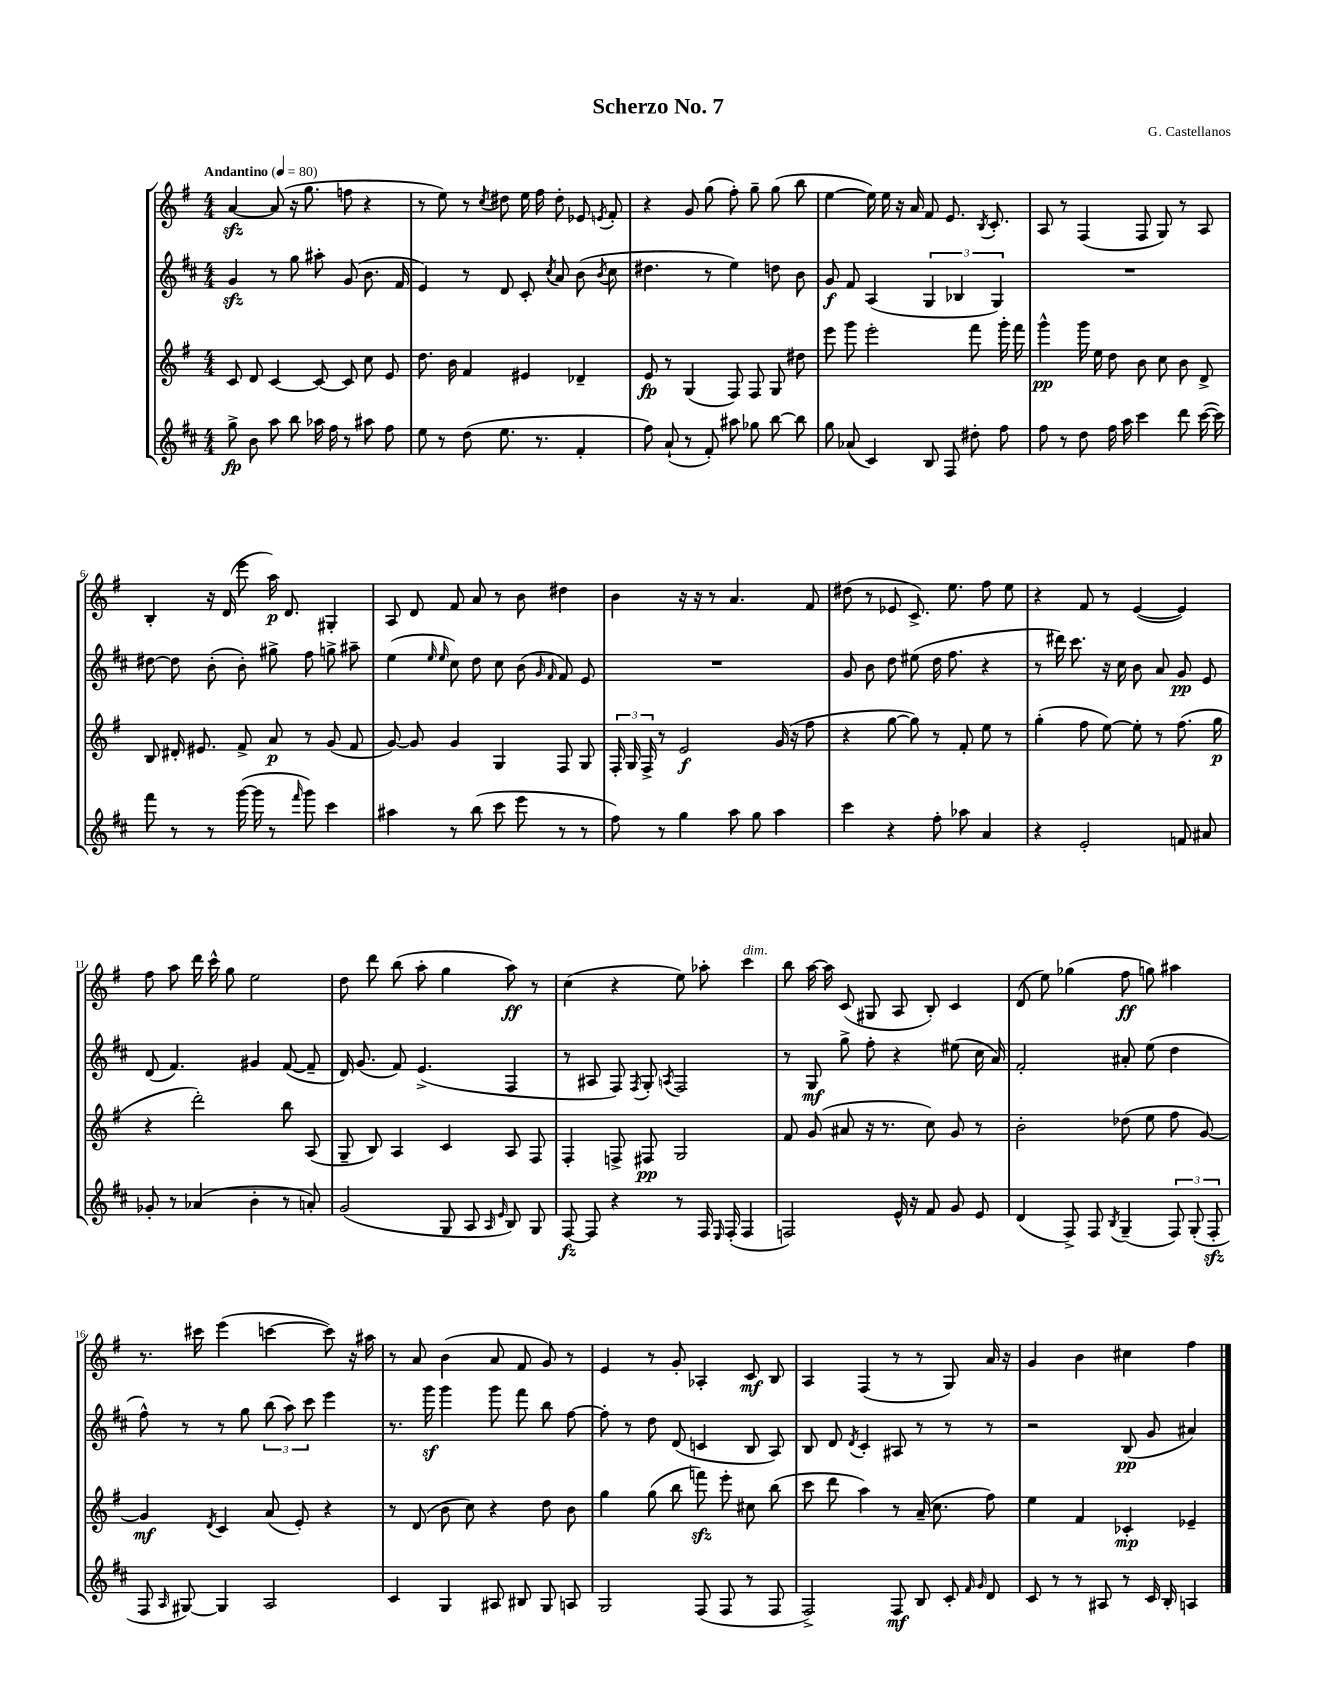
\header { title = "Scherzo No. 7" composer = "G. Castellanos" }
<<
\new StaffGroup <<
\new Staff = "s0" {
    \clef treble \key g \major \numericTimeSignature \time 4/4 \tempo "Andantino" 4 = 80
    \autoBeamOff a'4~\sfz a'8( r16 g''8. f''8 r4 |
    r8 e''8) r8 \acciaccatura { c''8 } dis''8 e''16 fis''16 dis''8-. ees'8 \acciaccatura { e'8 } fis'8-. |
    r4 g'8 g''8( fis''8-.) g''8-- g''8( b''8 |
    e''4~ e''16) e''16 r16 a'16 fis'8 e'8. \acciaccatura { b8 } c'8.-. |
    a8 r8 fis4( fis8 g8) r8 a8 |
    b4-. r16 d'16( e'''8 a''16\p) d'8. gis4-. |
    a8 d'8 fis'8 a'8 r8 b'8 dis''4 |
    b'4 r16 r16 r8 a'4. fis'8 |
    dis''8( r8 ees'8 c'8.->) e''8. fis''8 e''8 |
    r4 fis'8 r8 e'4~( e'4) |
    fis''8 a''8 d'''16 c'''16-^ g''8 e''2 |
    d''8 d'''8 b''8( a''8-. g''4 a''8\ff) r8 |
    c''4( r4 e''8) aes''8-. c'''4^\markup { \italic "dim." } |
    b''8 a''16~ a''16 c'8( gis8 a8 b8-.) c'4 |
    d'8( e''8) ges''4( fis''8\ff g''8) ais''4 |
    r8. cis'''16 e'''4( c'''4~ c'''8) r16 ais''16 |
    r8 a'8 b'4( a'8 fis'8 g'8) r8 |
    e'4 r8 g'8-. aes4-. c'8\mf b8 |
    a4 fis4( r8 r8 g8) a'16 r16 |
    g'4 b'4 cis''4 fis''4 \bar "|." |
}
\new Staff = "s1" {
    \clef treble \key d \major \numericTimeSignature \time 4/4
    \autoBeamOff g'4\sfz r8 g''8 ais''8-. g'8( b'8. fis'16 |
    e'4) r8 d'8 cis'8-. \acciaccatura { cis''8 } a'8 b'8( \acciaccatura { b'8 } cis''8 |
    dis''4. r8 e''4) d''8 b'8 |
    g'8\f fis'8 a4( \tuplet 3/2 { g4 bes4 g4) } |
    R1 |
    dis''8~ dis''8 b'8-.( b'8-.) gis''8-> fis''8 g''8-> ais''8-- |
    e''4( \grace { e''16 e''16 } cis''8) d''8 cis''8 b'8( \grace { g'16 fis'16 } fis'8) e'8 |
    R1 |
    g'8 b'8 d''8 eis''8( d''16 fis''8. r4 |
    r8 dis'''16) cis'''8. r16 cis''16 b'8 a'8 g'8\pp e'8 |
    d'8( fis'4.) gis'4 fis'8~( fis'8-- |
    d'16) g'8.( fis'8) e'4.->( fis4 |
    r8 ais8 fis8) \acciaccatura { fis8 } g8-. \acciaccatura { a8 } fis2 |
    r8 g8\mf g''8-> fis''8-. r4 eis''8( cis''16 a'16) |
    fis'2-. ais'8-. e''8( d''4 |
    fis''8-^) r8 r8 g''8 \tuplet 3/2 { b''8( a''8) cis'''8 } e'''4 |
    r8. g'''16\sf g'''4 g'''8 fis'''8 b''8 fis''8~ |
    fis''8-. r8 d''8 d'8( c'4 b8 a8) |
    b8 d'8 \acciaccatura { d'8 } cis'4-. ais8 r8 r8 r8 |
    r2 b8\pp( g'8 ais'4) \bar "|." |
}
\new Staff = "s2" {
    \clef treble \key g \major \numericTimeSignature \time 4/4
    \autoBeamOff c'8 d'8 c'4~ c'8~ c'8 c''8 e'8 |
    d''8. b'16 fis'4 eis'4 des'4-- |
    e'8\fp r8 g4( fis8) fis8 g8 dis''8 |
    e'''8 g'''8 e'''2-. fis'''8 g'''16-. fis'''16 |
    g'''4-^\pp g'''16 e''16 d''8 b'8 c''8 b'8 d'8-> |
    b8 dis'16-. eis'8. fis'8-> a'8\p r8 g'8( fis'8 |
    g'8~) g'8 g'4 g4 fis8 g8 |
    \tuplet 3/2 { fis16-. g16 fis16-> } r8 e'2\f g'16( r16 fis''8 |
    r4 g''8~ g''8) r8 fis'8-. e''8 r8 |
    g''4-.( fis''8 e''8~) e''8-. r8 fis''8.( g''16\p |
    r4 d'''2-.) b''8 a8( |
    g8-- b8) a4 c'4 a8 fis8 |
    fis4-. f8-> fis8\pp g2 |
    fis'8 g'8( ais'8 r16 r8. c''8) g'8 r8 |
    b'2-. des''8( e''8 fis''8 g'8~) |
    g'4\mf \acciaccatura { d'8 } c'4 a'8( e'8-.) r4 |
    r8 d'8( b'8 c''8) r4 d''8 b'8 |
    g''4 g''8( b''8 f'''8\sfz) e'''8-. cis''8 b''8( |
    c'''8 d'''8 a''4) r8 a'16--( c''8. fis''8) |
    e''4 fis'4 ces'4-.\mp ees'4-- \bar "|." |
}
\new Staff = "s3" {
    \clef treble \key d \major \numericTimeSignature \time 4/4
    \autoBeamOff g''8->\fp b'8 a''8 b''8 aes''16 fis''16 r8 ais''8 fis''8 |
    e''8 r8 d''8( e''8. r8. fis'4-. |
    fis''8) a'8-!( r8 fis'8-.) ais''8 ges''8 b''8~ b''8 |
    g''8 aes'8( cis'4) b8 fis8 dis''8-. fis''8 |
    fis''8 r8 d''8 fis''16 a''16 cis'''4 d'''8 cis'''16~( cis'''16) |
    fis'''8 r8 r8 g'''16~( g'''16 r8 \grace { fis'''16 } g'''8) cis'''4 |
    ais''4 r8 b''8( cis'''8 e'''8 r8 r8 |
    fis''8) r8 g''4 a''8 g''8 a''4 |
    cis'''4 r4 fis''8-. aes''8 a'4 |
    r4 e'2-. f'8 ais'8 |
    ges'8-. r8 aes'4( b'4-. r8 a'8-.) |
    g'2( g8 a8 \grace { a16 e'16 } b8) g8 |
    fis8~\fz fis8 r4 r8 fis16 \grace { e16 } fis16-.( fis4 |
    f2) e'16-^ r16 fis'8 g'8 e'8 |
    d'4( fis8->) fis8 \acciaccatura { b8 } g4--( \tuplet 3/2 { fis8) g8-.( fis8-.\sfz } |
    fis8 \grace { a16 } gis8~) gis4 a2 |
    cis'4 g4 ais8 bis8 g8 a8 |
    g2 fis8( fis8 r8 fis8 |
    fis2->) fis8\mf b8 cis'8-. \grace { fis'16 g'16 } d'8 |
    cis'8 r8 r8 ais8 r8 cis'16 b16-. a4 \bar "|." |
}
>>
>>
